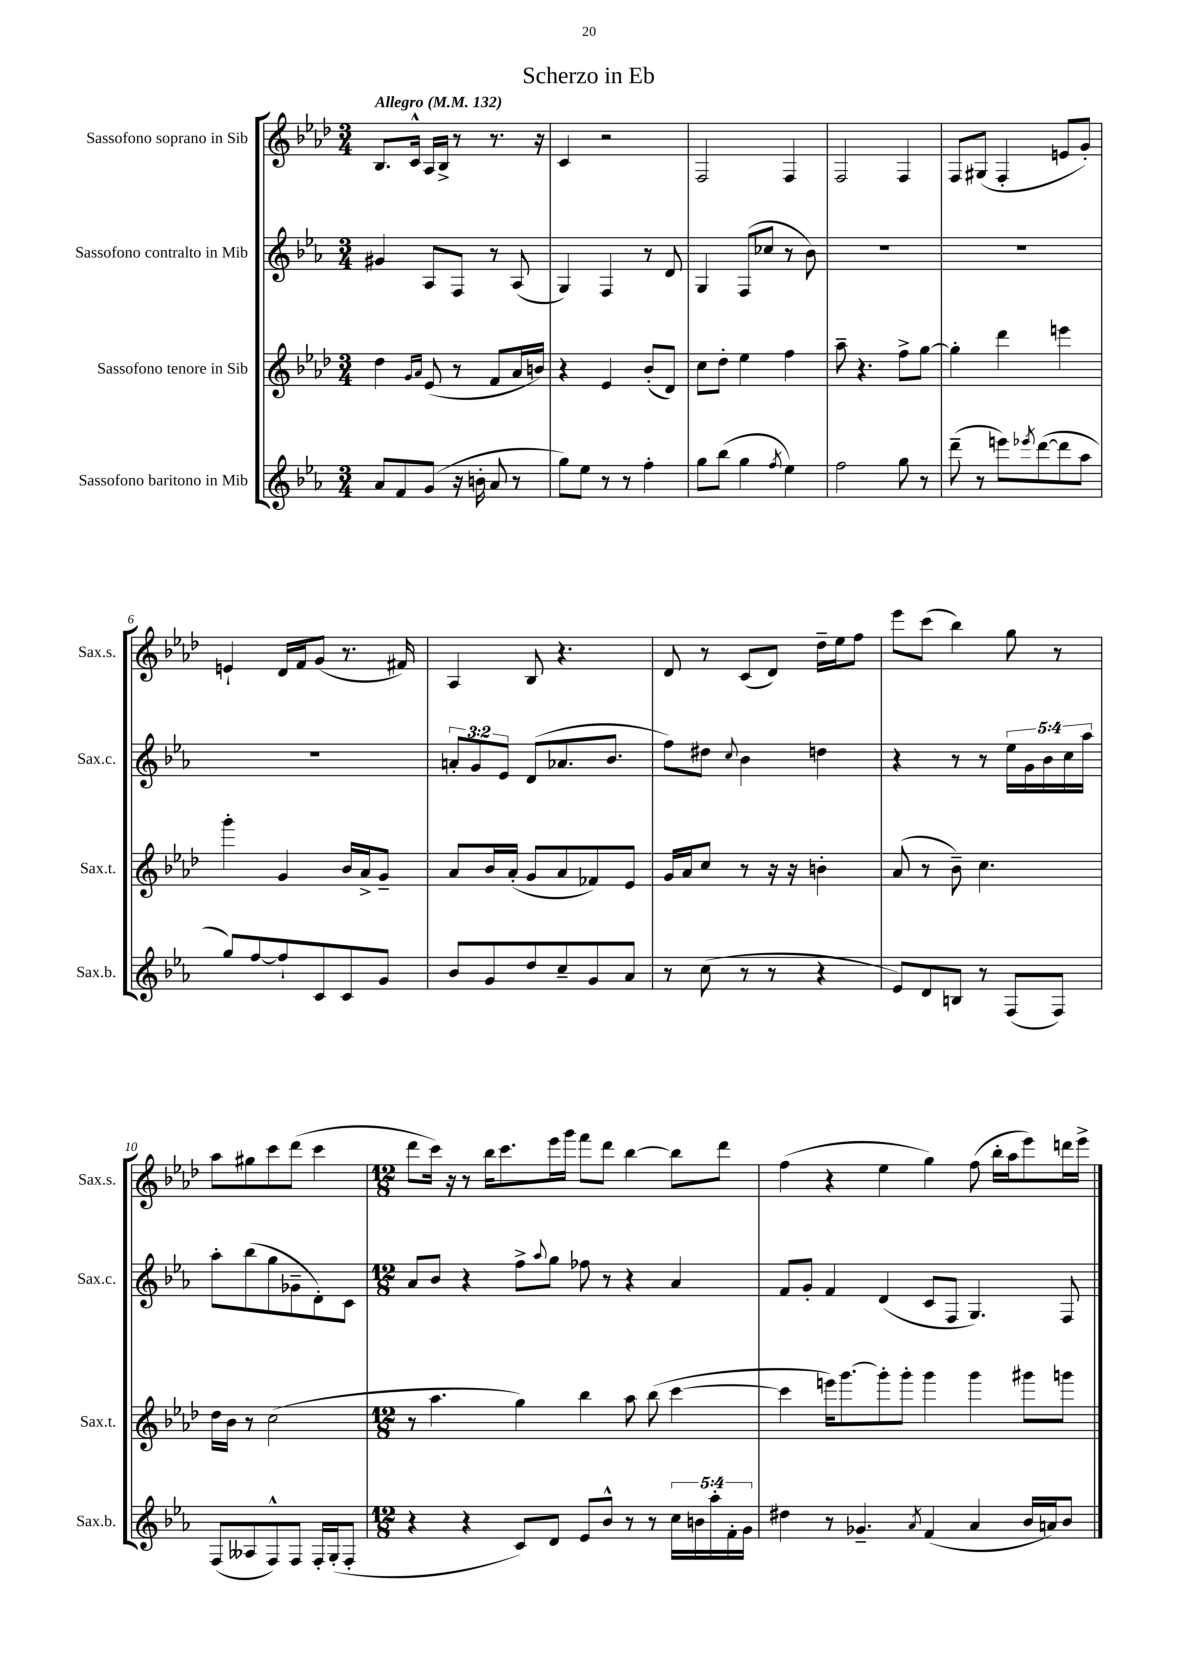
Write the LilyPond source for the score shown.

\header { title = "Scherzo in Eb" }
<<
\new StaffGroup <<
\new Staff = "s0" \with { instrumentName = "Sassofono soprano in Sib" shortInstrumentName = "Sax.s." } {
    \clef treble \key aes \major \numericTimeSignature \time 3/4 \tempo "Allegro" 4 = 132
    bes8. c'16-^ aes16 bes16-> r8 r8. r16 |
    c'4 r2 |
    f2 f4 |
    f2 f4 |
    f8 gis8( f4-. e'8 g'8-.) |
    e'4-! des'16 f'16 g'8( r8. fis'16) |
    aes4 bes8 r4. |
    des'8 r8 c'8( des'8) des''16-- ees''16 f''8 |
    ees'''8 c'''8( bes''4) g''8 r8 |
    aes''8 gis''8 c'''8 des'''8( c'''4 |
    \numericTimeSignature \time 12/8 des'''8 c'''16) r16 r8 bes''16 c'''8. ees'''16 g'''16 f'''8 des'''8 bes''4~ bes''8 des'''8 |
    f''4( r4 ees''4 g''4) f''8( bes''16-. aes''16 ees'''8) d'''16 ees'''16-> \bar "|." |
}
\new Staff = "s1" \with { instrumentName = "Sassofono contralto in Mib" shortInstrumentName = "Sax.c." } {
    \clef treble \key ees \major \numericTimeSignature \time 3/4 \override Staff.TupletNumber.text = #tuplet-number::calc-fraction-text
    gis'4 aes8 f8 r8 aes8( |
    g4) f4 r8 d'8 |
    g4 f8( ces''8 r8 bes'8) |
    R2. |
    R2. |
    R2. |
    \tuplet 3/2 { a'8-. g'8 ees'8 } d'8( aes'8. bes'8. |
    f''8) dis''8 \appoggiatura { c''8 } bes'4 d''4 |
    r4 r8 r8 \tuplet 5/4 { ees''16 g'16 bes'16 c''16 aes''16 } |
    aes''8-. bes''8( g''8 ges'8-- d'8-.) c'8 |
    \numericTimeSignature \time 12/8 aes'8 bes'8 r4 f''8-> \appoggiatura { aes''8 } g''8 fes''8 r8 r4 aes'4 |
    f'8 g'8-. f'4 d'4( c'8 f8 g4.) f8 \bar "|." |
}
\new Staff = "s2" \with { instrumentName = "Sassofono tenore in Sib" shortInstrumentName = "Sax.t." } {
    \clef treble \key aes \major \numericTimeSignature \time 3/4
    des''4 \grace { g'16 aes'16 } ees'8( r8 f'8 aes'16 b'16) |
    r4 ees'4 bes'8-.( des'8) |
    c''8 des''8-. ees''4 f''4 |
    aes''8-- r4. f''8-> g''8~ |
    g''4-. des'''4 e'''4 |
    g'''4-. g'4 bes'16 aes'16-> g'8-- |
    aes'8 bes'16 aes'16-.( g'8 aes'8 fes'8) ees'8 |
    g'16 aes'16 c''8 r8 r16 r16 b'4-. |
    aes'8( r8 bes'8--) c''4. |
    des''16 bes'16 r8 c''2( |
    \numericTimeSignature \time 12/8 r8 aes''4. g''4) bes''4 aes''8 bes''8( c'''4~ |
    c'''4 e'''16) g'''8.~ g'''8-. g'''8-. g'''4 g'''4 gis'''8 g'''8 \bar "|." |
}
\new Staff = "s3" \with { instrumentName = "Sassofono baritono in Mib" shortInstrumentName = "Sax.b." } {
    \clef treble \key ees \major \numericTimeSignature \time 3/4 \override Staff.TupletNumber.text = #tuplet-number::calc-fraction-text
    aes'8 f'8 g'8( r16 b'16-. aes'8 r8 |
    g''8) ees''8 r8 r8 f''4-. |
    g''8 bes''8( g''4 \acciaccatura { f''8 } ees''4) |
    f''2 g''8 r8 |
    d'''8--( r8 e'''8) \acciaccatura { ees'''8 } d'''8~( d'''8 aes''8 |
    g''8) f''8~ f''8-! c'8 c'8 g'8 |
    bes'8 g'8 d''8 c''8-- g'8 aes'8 |
    r8 c''8( r8 r8 r4 |
    ees'8) d'8 b8 r8 f8( f8) |
    f8( aeses8 f8-^) f8 f16-. g16-.( f8-. |
    \numericTimeSignature \time 12/8 r4 r4 c'8) d'8 ees'8 bes'8-^ r8 r8 \tuplet 5/4 { c''16 b'16 aes''16-. f'16-. g'16 } |
    dis''4 r8 ges'4.-- \acciaccatura { aes'8 } f'4( aes'4 bes'16 a'16) bes'8 \bar "|." |
}
>>
>>
